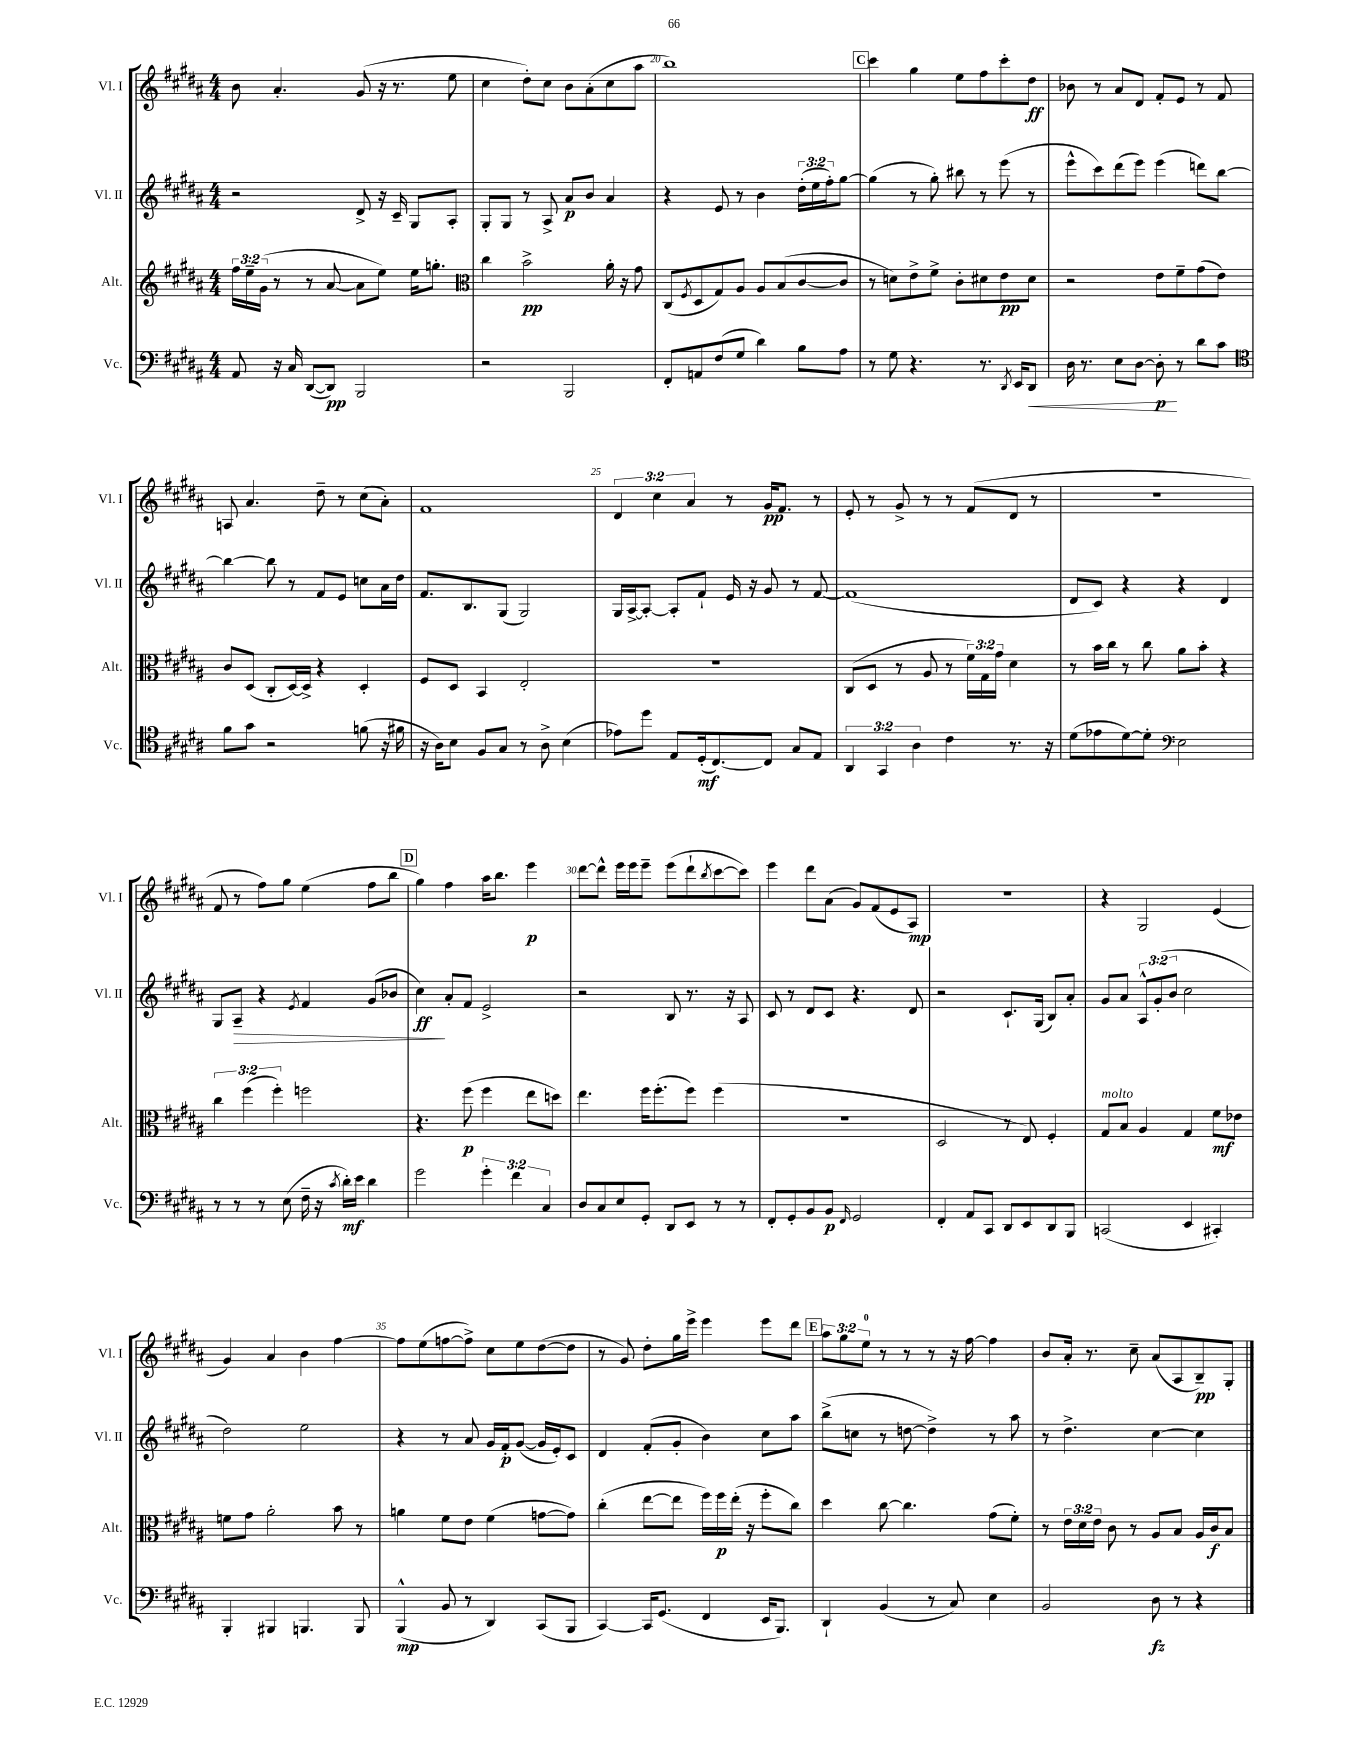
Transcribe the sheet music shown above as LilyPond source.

<<
\new StaffGroup <<
\new Staff = "s0" \with { instrumentName = "Vl. I" shortInstrumentName = "Vl. I" } {
    \clef treble \key b \major \numericTimeSignature \time 4/4 \override Staff.TupletNumber.text = #tuplet-number::calc-fraction-text
    b'8 ais'4.-. gis'8( r16 r8. e''8 |
    cis''4 dis''8-.) cis''8 b'8 ais'8-.( cis''8 ais''8 |
    b''1) |
    \mark \markup { \box "C" } cis'''4 gis''4 e''8 fis''8 cis'''8-. dis''8\ff |
    bes'8 r8 ais'8 dis'8 fis'8-. e'8 r8 fis'8 |
    a8 ais'4. dis''8-- r8 cis''8( ais'8-.) |
    fis'1 |
    \tuplet 3/2 { dis'4 cis''4 ais'4 } r8 gis'16\pp fis'8. r8 |
    e'8-. r8 gis'8-> r8 r8 fis'8( dis'8 r8 |
    R1 |
    fis'8 r8 fis''8) gis''8 e''4( fis''8 b''8 |
    \mark \markup { \box "D" } gis''4) fis''4 ais''16 b''8. e'''4\p |
    dis'''8~ dis'''8-^ e'''16 e'''16 e'''8-- e'''8( dis'''8-! \acciaccatura { b''8 } cis'''8~ cis'''8) |
    e'''4 dis'''8 ais'8( gis'8) fis'8( e'8 ais8\mp) |
    R1 |
    r4 gis2 e'4( |
    gis'4) ais'4 b'4 fis''4~ |
    fis''8 e''8( f''8~ f''8->) cis''8 e''8 dis''8~( dis''8 |
    r8 gis'8) dis''8-. gis''16 e'''16-> e'''4 e'''8 dis'''8 |
    \mark \markup { \box "E" } \tuplet 3/2 { ais''8 gis''8 e''8-0 } r8 r8 r8 r16 fis''16~ fis''4 |
    b'8 ais'16-. r8. cis''8-- ais'8( ais8 b8--\pp) gis8-. \bar "|." |
}
\new Staff = "s1" \with { instrumentName = "Vl. II" shortInstrumentName = "Vl. II" } {
    \clef treble \key b \major \numericTimeSignature \time 4/4 \override Staff.TupletNumber.text = #tuplet-number::calc-fraction-text
    r2 dis'8-> r16 cis'16-- gis8 ais8-. |
    gis8-. gis8 r8 ais8-> ais'8\p b'8 ais'4 |
    r4 e'8 r8 b'4 \tuplet 3/2 { dis''16-.( e''16 fis''16-.) } gis''8~ |
    \mark \markup { \box "C" } gis''4( r8 gis''8-.) bis''8 r8 e'''8( r8 |
    e'''8-^ cis'''8) dis'''8( e'''8) e'''4( d'''8) b''8~ |
    b''4~ b''8 r8 fis'8 e'8 c''8 ais'16 dis''16 |
    fis'8. b8. gis8( gis2) |
    gis16 ais16~-> ais8~-. ais8-. fis'8-! e'16 r16 gis'8 r8 fis'8~ |
    fis'1( |
    dis'8 cis'8) r4 r4 dis'4 |
    gis8 ais8--\> r4 \acciaccatura { e'8 } fis'4 gis'8( bes'8 |
    \mark \markup { \box "D" } cis''4\ff\!) ais'8-. fis'8 e'2-> |
    r2 b8 r8. r16 ais8 |
    cis'8 r8 dis'8 cis'8 r4. dis'8 |
    r2 cis'8.-! gis16( b8) ais'8-. |
    gis'8 ais'8 \tuplet 3/2 { ais8-^ gis'8-.( b'8 } cis''2 |
    dis''2) e''2 |
    r4 r8 ais'8 gis'16 fis'16-.\p gis'8~( gis'16 e'16-.) cis'8 |
    dis'4 fis'8-.( gis'8-. b'4) cis''8 ais''8 |
    \mark \markup { \box "E" } b''8->( c''8 r8 d''8~ d''4->) r8 ais''8 |
    r8 dis''4.-> cis''4~ cis''4 \bar "|." |
}
\new Staff = "s2" \with { instrumentName = "Alt." shortInstrumentName = "Alt." } {
    \clef treble \key b \major \numericTimeSignature \time 4/4 \override Staff.TupletNumber.text = #tuplet-number::calc-fraction-text
    \tuplet 3/2 { fis''16 e''16-- gis'16( } r8 r8 ais'8~ ais'8 e''8) e''16 g''8.-. |
    \clef alto cis''4 b'2->\pp ais'16-. r16 gis'8 |
    cis8( \acciaccatura { fis8 } dis8 gis8) ais8 ais8 b8( cis'8~ cis'8 |
    \mark \markup { \box "C" } r8 d'8) e'8-> fis'8-> cis'8-. dis'8 e'8\pp dis'8 |
    r2 e'8 fis'8-- gis'8( e'8) |
    cis'8 dis8( cis8-. dis16~) dis16-> r4 dis4-. |
    fis8 dis8 b,4 e2-. |
    r1 |
    cis8( dis8 r8 ais8 r8 \tuplet 3/2 { fis'16) gis16 gis'16 } dis'4 |
    r8 b'16 cis''16 r8 cis''8 ais'8 b'8-. r4 |
    \tuplet 3/2 { cis''4 fis''4( fis''4-.) } f''2 |
    \mark \markup { \box "D" } r4. fis''8\p( fis''4 e''8 d''8) |
    e''4. fis''16 fis''8.-.( fis''8) fis''4( |
    r1 |
    dis2 r8 e8) fis4-. |
    gis8^\markup { \italic "molto" } b8 ais4 gis4 fis'8\mf ees'8 |
    f'8 gis'8 ais'2-. b'8 r8 |
    a'4 fis'8 e'8 fis'4( g'8~ g'8) |
    cis''4-.( e''8~ e''8 fis''16) fis''16\p e''16-.( r16 fis''8-. cis''8) |
    \mark \markup { \box "E" } dis''4 cis''8~ cis''4. gis'8( fis'8-.) |
    r8 \tuplet 3/2 { e'16 dis'16 e'16 } cis'8 r8 ais8 b8 ais16 cis'16\f b8 \bar "|." |
}
\new Staff = "s3" \with { instrumentName = "Vc." shortInstrumentName = "Vc." } {
    \clef bass \key b \major \numericTimeSignature \time 4/4 \override Staff.TupletNumber.text = #tuplet-number::calc-fraction-text
    ais,8 r16 cis16 dis,8~( dis,8\pp) b,,2 |
    r2 b,,2 |
    fis,8-. a,8 fis8( gis8 dis'4) b8 ais8 |
    \mark \markup { \box "C" } r8 gis8 r4. r8. \acciaccatura { dis,8 } e,16 dis,8\< |
    dis16 r8. e8 dis8~ dis8-.\p\! r8 dis'8 cis'8 |
    \clef tenor fis'8 gis'8 r2 f'8( r16 fis'16 |
    r16 ais16) b8 fis8 gis8 r8 ais8-> b4( |
    ees'8) dis''8 e8 dis16-.\mf( cis8.~) cis8 gis8 e8 |
    \tuplet 3/2 { ais,4 gis,4 ais4 } cis'4 r8. r16 |
    dis'8( ees'8 dis'8~) dis'8-. \clef bass e2 |
    r8 r8 r8 e8( fis16-- r16 \acciaccatura { cis'8 } dis'16-.\mf) e'16 dis'4 |
    \mark \markup { \box "D" } gis'2 \tuplet 3/2 { gis'4-. fis'4 cis4 } |
    dis8 cis8 e8 gis,8-. dis,8 e,8 r8 r8 |
    fis,8-. gis,8-. b,8 b,8\p \grace { fis,16 } gis,2 |
    fis,4-. ais,8 cis,8 dis,8 e,8 dis,8 b,,8 |
    c,2( e,4 cis,4-.) |
    b,,4-. bis,,4 b,,4. b,,8 |
    b,,4-^\mp( b,8 r8 dis,4) cis,8( b,,8 |
    cis,4~) cis,16 gis,8.( fis,4 e,16 b,,8.) |
    \mark \markup { \box "E" } dis,4-! b,4( r8 cis8) e4 |
    b,2 dis8\fz r8 r4 \bar "|." |
}
>>
>>
\layout { \context { \Score currentBarNumber = #18 \override BarNumber.break-visibility = ##(#f #t #t) barNumberVisibility = #(every-nth-bar-number-visible 5) } }
